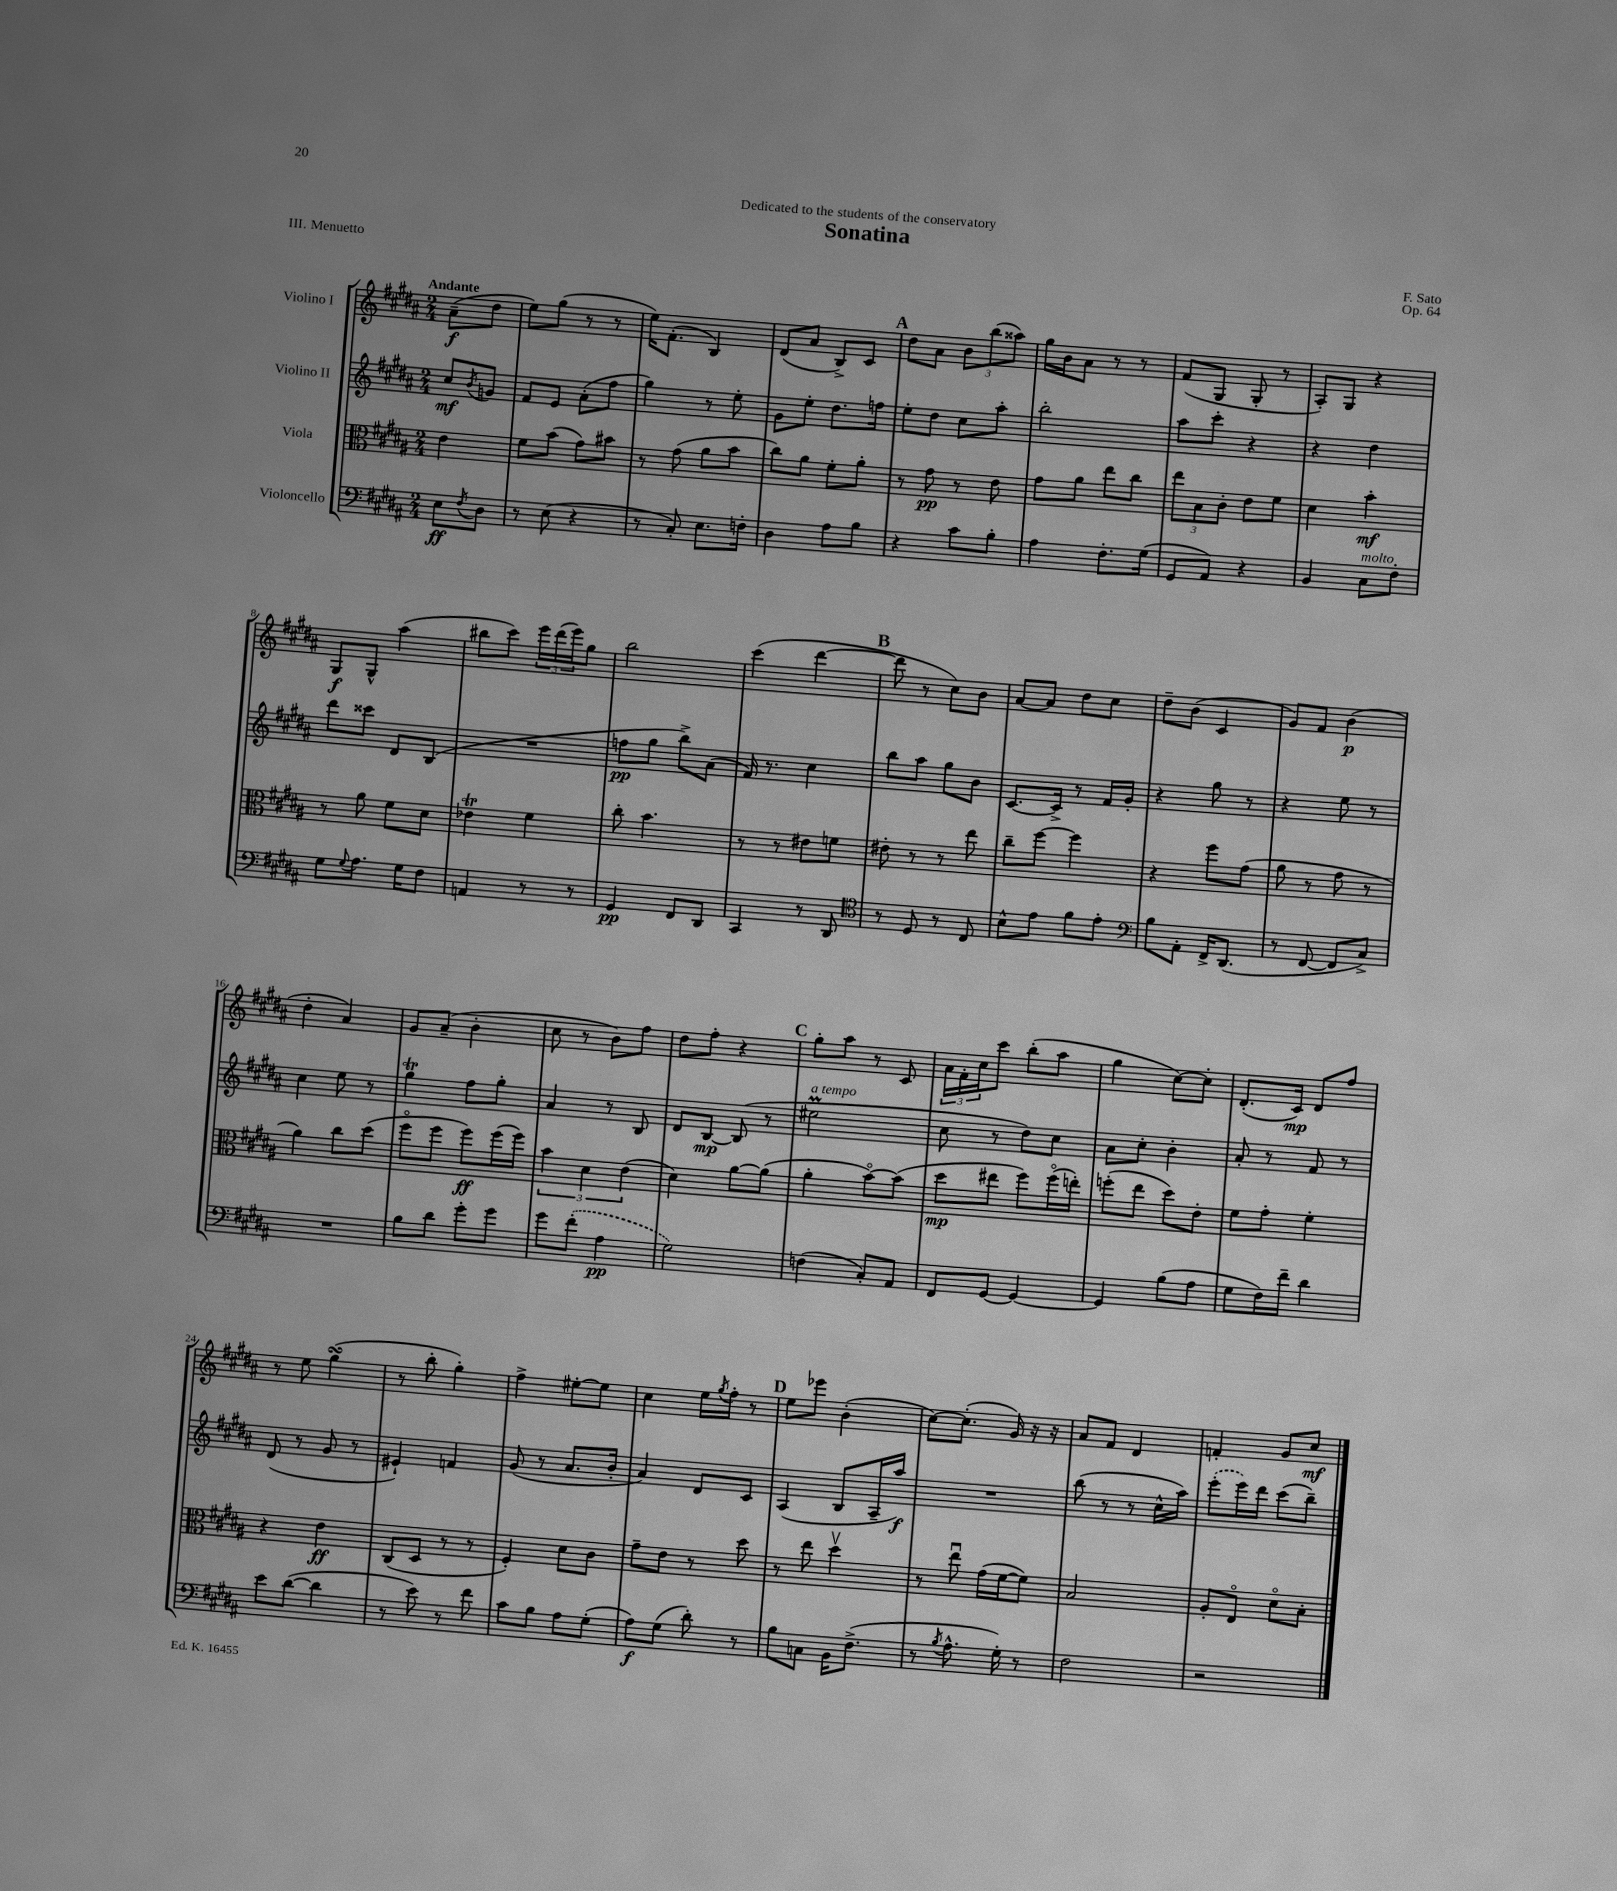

**kern	**kern	**kern	**kern
*staff4	*staff3	*staff2	*staff1
*clefF4	*clefC3	*clefG2	*clefG2
*k[f#c#g#d#a#]	*k[f#c#g#d#a#]	*k[f#c#g#d#a#]	*k[f#c#g#d#a#]
*M2/4	*M2/4	*M2/4	*M2/4
8E	4e	8cc#	(8a#~
8qF#	.	8qb	.
8D#	.	8g	8dd#
=	=	=	=
8r	8f#	8f#	8ee)
(8E	(8b	8e	(8gg#
4r	8g#)	(8a#'	8r
.	8b#	8ff#	8r
=	=	=	=
8r	8r	4gg#)	16ee)
.	.	.	(8.f#'
8C#')	(8g#	.	.
8.E	8a#	8r	4B)
.	8b	8ee'	.
16F'	.	.	.
=	=	=	=
4D#	8cc#)	8g#	(8d#
.	8a#	8ee'	8a#
8A#	8f#'	8.dd#	8B^)
8B	8a#'	.	8c#
.	.	16ff	.
=	=	=	=
4r	8r	8ee'	8dd#
.	8g#	8dd#	8a#
8c#	8r	8cc#	12b
.	.	.	(12bb
8B'	8e	8aa#'	.
.	.	.	12aa##)
=	=	=	=
4A#	8g#	2bb'	16gg#
.	.	.	16b
.	8a#	.	8a#
8.F#'	8ee	.	8r
.	8cc#	.	8r
(16G#	.	.	.
=	=	=	=
8GG#	12ee	8aa#	(8f#
.	12B	.	.
8AA#)	.	8ccc#'	8G#
.	12c#'	.	.
4r	8e	4r	8G#'
.	8f#	.	8r
=	=	=	=
4BB	4d#	4r	8A#')
.	.	.	8G#
8C#	4b'	4dd#	4r
8F#'	.	.	.
=	=	=	=
8G#	8r	8ddd#	8G#
8qqG#	.	.	.
8.A#	8a#	8ccc##	8G#^^
.	8f#	8d#	(4aa#
16G#	.	.	.
8F#	8d#	(8B	.
=	=	=	=
4AA	4e-	2r	8bb#
.	.	.	8ccc#)
8r	4f#	.	24eee
.	.	.	(24ddd#
.	.	.	24eee)
8r	.	.	8gg#
=	=	=	=
4GG#	8cc#'	8ff	2bb
.	4.b	8gg#	.
8FF#	.	8bb^)	.
8DD#	.	(8a#	.
=	=	=	=
4CC#	8r	16f#)	(4ccc#
.	.	8.r	.
.	8r	.	.
8r	8e#	4cc#	[4ddd#
8DD#	8f	.	.
=	=	=	=
*clefC4	*	*	*
8r	8e#'	8bb	8ddd#]
8D#	8r	8aa#	8r
8r	8r	8gg#	8cc#)
8C#	8ee	8b	8b
=	=	=	=
8B^^	8cc#~	[8.c#	[8a#
8e	[8ff#	.	8a#]
.	.	16c#^]	.
8f#	4ff#]	8r	8dd#
8e'	.	16f#	8cc#
.	.	16g#'	.
=	=	=	=
*clefF4	*	*	*
8B	4r	4r	8dd#~
8AA#'	.	.	(8b
16FF#^	8ff#	8gg#	4c#
(8.DD#	.	.	.
.	(8g#	8r	.
=	=	=	=
8r	8a#	4r	8g#)
[8FF#	8r	.	8f#
8FF#]	8g#	8ee	(4b
8C#^)	8r	8r	.
=	=	=	=
2r	4a#)	4cc#	4dd#'
.	8cc#	8ee	4a#)
.	(8dd#	8r	.
=	=	=	=
8B	8ff#o	4gg#	8g#
8d#	8ff#	.	(8a#~
8g#'	8ff#)	8ff#	4b'
8g#	(16ff#	8gg#'	.
.	16ff#)	.	.
=	=	=	=
8g#	6b	4a#	8cc#
(8f#'	.	.	8r
.	6d#	.	.
4A#	.	8r	8b)
.	(6e	.	.
.	.	8B	8ff#
=	=	=	=
2G#)	4d#)	8d#	8dd#
.	.	[8B	8ff#'
.	[8a#	(8B]	4r
.	(8a#]	8r	.
=	=	=	=
(4F	4a#'	2ee#	8gg#'
.	.	.	8aa#
8C#')	[8bo)	.	8r
8AA#	(8b]	.	8c#
=	=	=	=
8FF#	8dd#	8cc#	24a#
.	.	.	24f#'
.	.	.	24cc#
[8GG#	8ee#	8r	8ccc#
4GG#_	8ff#)	8dd#)	(8bb'
.	(16ff#o	8cc#	8aa#
.	16ee')	.	.
=	=	=	=
4GG#]	(8ff'	8a#	4gg#
.	8ee	8cc#'	.
(8B	8dd#)	4b'	[8cc#)
8A#	8e'	.	8cc#']
=	=	=	=
8G#	8f#	8a#'	(8.d#'
16F#)	8g#'	8r	.
16f#~	.	.	16c#)
4d#	4f#'	8f#	8d#
.	.	8r	8ff#
=	=	=	=
8e	4r	(8d#	8r
([8d#	.	8r	8ee
4d#]	4e	8g#	(4gg#
.	.	8r	.
=	=	=	=
8r	(8C#	4e#`)	8r
8e)	8D#	.	8bb'
8r	8r	4f	4gg#')
8f#	8r	.	.
=	=	=	=
8c#	4F#')	(8g#	4ff#^
8B	.	8r	.
8A#	8d#	8.a#	[8ee#'
(8G#'	8c#	.	8ee#]
.	.	16b'	.
=	=	=	=
8A#)	8g#~	4a#)	4cc#
(8G#	8e	.	.
8d#')	8r	8d#	16ee
.	.	.	8qgg#
.	.	.	16ff#'
8r	8dd#	8c#	8r
=	=	=	=
8B	8r	(4A#	8ee
8C	8ee	.	8eee-
16BB	4dd#v	8B	(4b'
(8.F#^	.	.	.
.	.	16A#~	.
.	.	16aa#)	.
=	=	=	=
8r	8r	2r	[8cc#)
8qB	.	.	.
8.A#^^	8eeu	.	(8.cc#']
.	(16g#	.	.
16G#')	[16f#	.	16g#)
8r	8f#])	.	16r
.	.	.	16r
=	=	=	=
2F#	2B	(8bb	8a#
.	.	8r	8f#
.	.	8r	4d#
.	.	16cc#^^	.
.	.	16aa#)	.
=	=	=	=
2r	8A#'	(8eee'	4f'
.	8Eo	16eee)	.
.	.	16ddd#	.
.	8d#o	(8ccc#	8g#
.	8B'	8bb~)	8cc#
==	==	==	==
*-	*-	*-	*-
